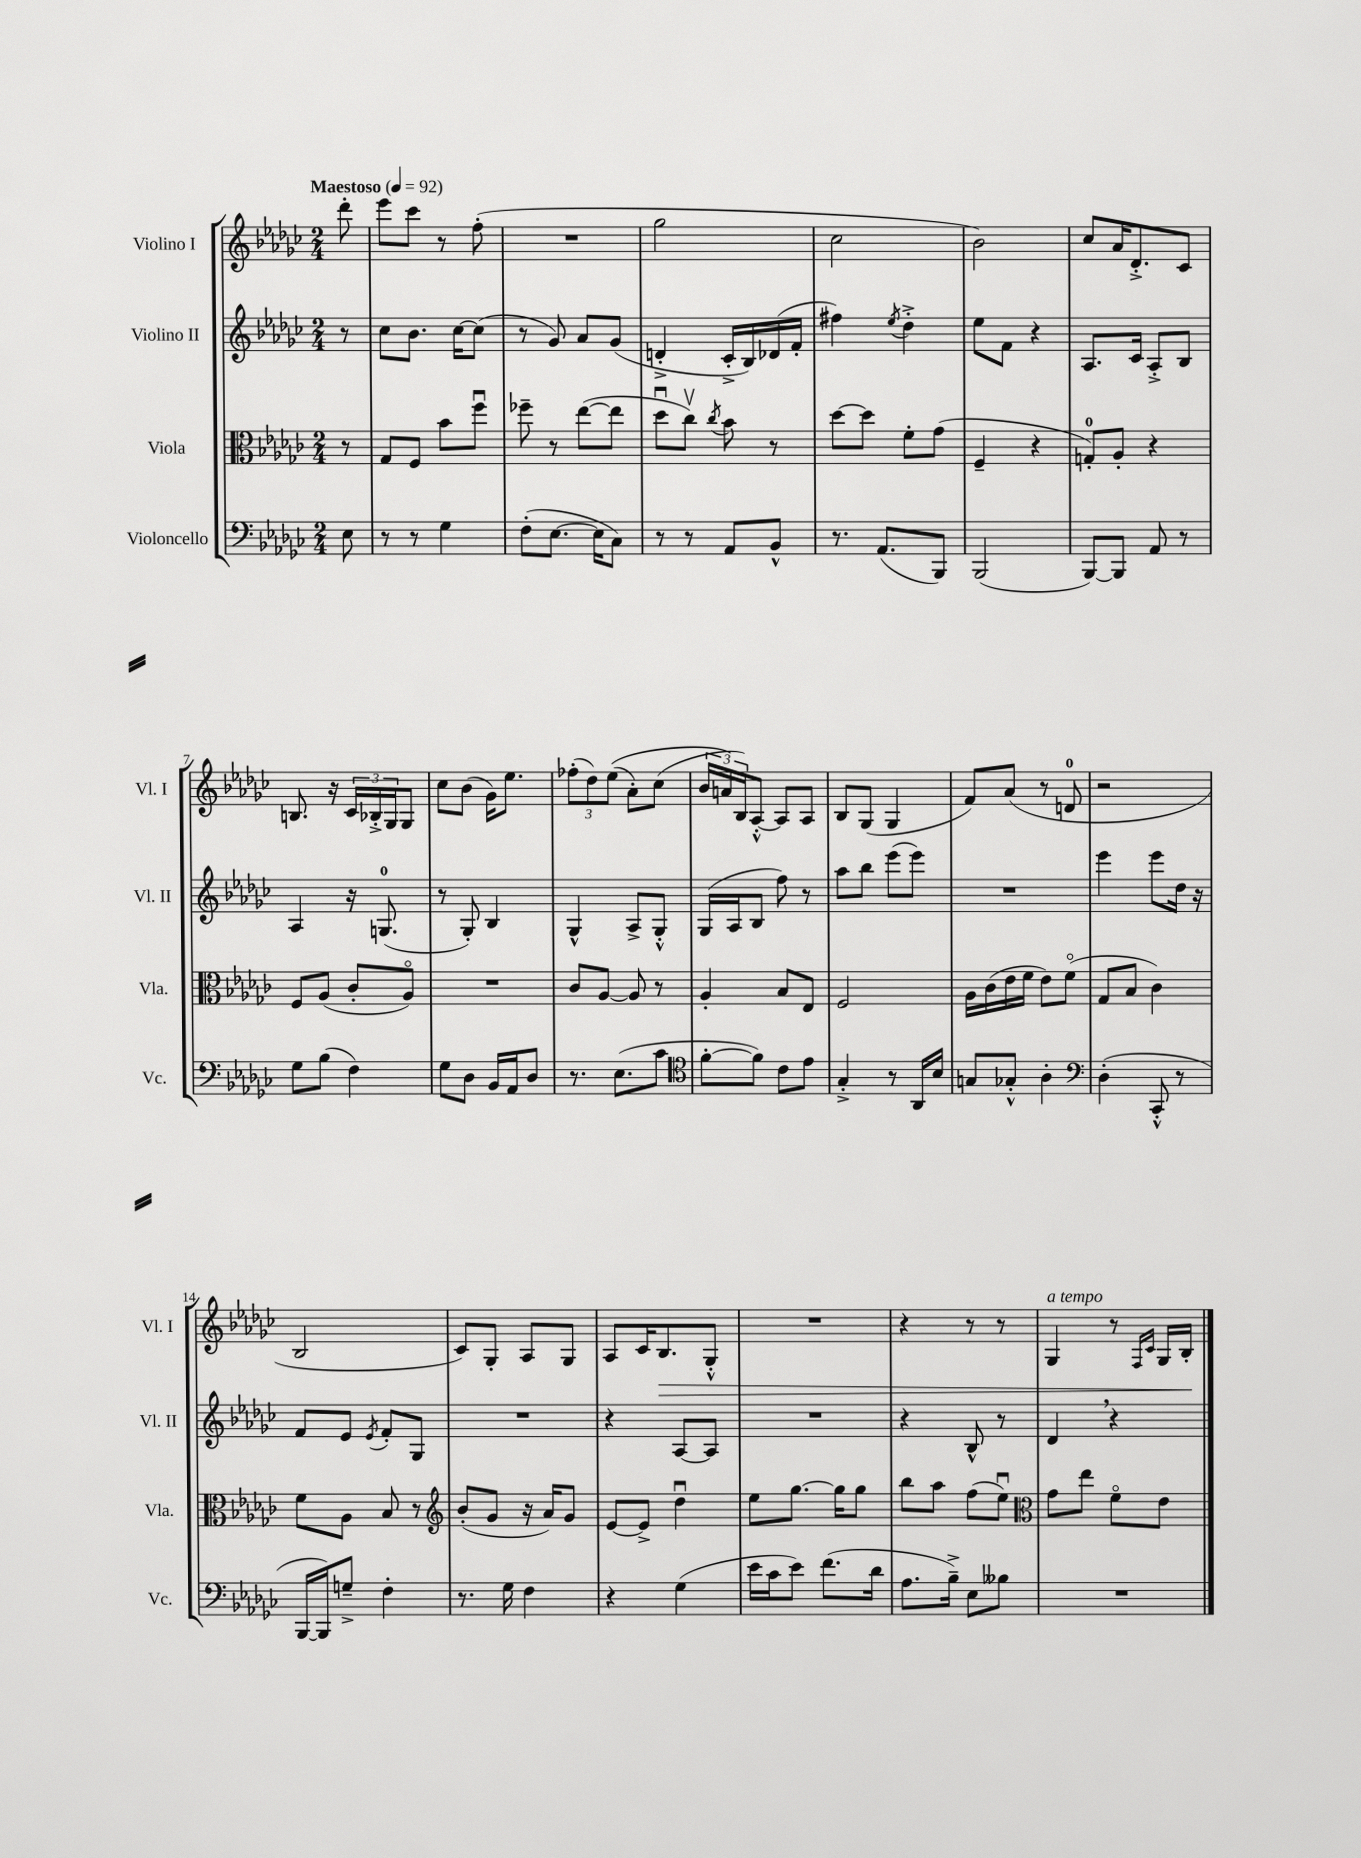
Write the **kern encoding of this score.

**kern	**kern	**kern	**kern
*staff4	*staff3	*staff2	*staff1
*clefF4	*clefC3	*clefG2	*clefG2
*k[b-e-a-d-g-c-]	*k[b-e-a-d-g-c-]	*k[b-e-a-d-g-c-]	*k[b-e-a-d-g-c-]
*M2/4	*M2/4	*M2/4	*M2/4
*MM92	*MM92	*MM92	*MM92
8E-\	8r	8r	8ddd-'\
=	=	=	=
8r	8G-/L	8cc-\L	8eee-\L
8r	8F/J	8.b-\J	8ccc-\J
4G-\	8b-\L	.	8r
.	.	[16cc-\LK	.
.	8ffu\J	(8cc-\]J	(8ff'\
=	=	=	=
(8F'\L	8ff-~\	8r	2r
[8.E-\J	8r	8g-/)	.
.	([8ee-\L	8a-/L	.
16E-\]LK	.	.	.
8C-\J)	8ee-\]J	(8g-/J	.
=	=	=	=
8r	8dd-u\L	4d'^/	2gg-\
8r	8cc-v\J)	.	.
.	8qcc-/	.	.
8AA-/L	8b-\	16c-'^/LL	.
.	.	16B-/)	.
8BB-^^/J	8r	(16d-/	.
.	.	16f'/JJ	.
=	=	=	=
8.r	[8dd-\L	4ff#\)	2cc-\
.	8dd-\]J	.	.
(8.AA-/L	.	.	.
.	.	8qee-/	.
.	8f'\L	4dd-'^\	.
8BBB-/J)	(8g-\J	.	.
=	=	=	=
(2BBB-/	4F~/	8ee-\L	2b-\)
.	.	8f\J	.
.	4r	4r	.
=	=	=	=
[8BBB-/L)	8G'/L)	8.A-/L	8cc-/L
8BBB-/]J	8A-'/J	.	16a-/K
.	.	16c-/Jk	8.d-'^/
8AA-/	4r	8A-'^/L	.
8r	.	8B-/J	8c-/J
=	=	=	=
8G-\L	8F/L	4A-/	8.B/
(8B-\J	(8A-/J	.	.
.	.	.	16r
4F\)	8c-'/L	16r	24c-/LL
.	.	.	24B-'^/
.	.	(8.G/	.
.	.	.	24G-/J
.	8A-o/J)	.	8G-/J
=	=	=	=
8G-\L	2r	8r	8cc-\L
8D-\J	.	8G-'/)	(8b-\J
16BB-/LL	.	4B-/	16g-\LK)
16AA-/J	.	.	8.ee-\J
8D-/J	.	.	.
=	=	=	=
8.r	8c-/L	4G-^^/	(12ff-'\L
.	.	.	12dd-\)
.	[8A-/J	.	.
.	.	.	&((12ee-\J
(8.E-\L	.	.	.
.	8A-/]	8A-^/L	8a-'\L)
8c-\J	8r	8G-'^^/J	(8cc-\J
=	=	=	=
*clefC4	*	*	*
[8f'\L	4A-'/	(16G-/LL	24b-/LL
.	.	.	24a/&)
.	.	16A-/J	.
.	.	.	24B-/J)
8f\]J)	.	8B-/J	[8A-'^^/J
8c-\L	8B-/L	8ff\)	8A-/]L
8e-\J	8E-/J	8r	8A-/J
=	=	=	=
4G-'^/	2F/	8aa-\L	8B-/L
.	.	8bb-\J	(8G-/J
8r	.	(8eee-\L	4G-/
16AA-/LL	.	8eee-\J)	.
16B-/JJ	.	.	.
=	=	=	=
8G/L	16A-\LL	2r	8f/L)
.	(16c-\	.	.
8G-'^^/J	16e-\	.	(8a-/J
.	16f\JJ	.	.
4A-'\	8e-\L)	.	8r
.	(8fo\J	.	8d/
=	=	=	=
*clefF4	*	*	*
(4D-'\	8G-/L	4eee-\	2r
.	8B-/J	.	.
8CC-'^^/	4c-\)	8eee-\L	.
8r	.	16dd-\Jk	.
.	.	16r	.
=	=	=	=
[16BBB-/LL	8f\L	8f/L	2B-/
16BBB-/]J)	.	.	.
8G~^/J	8A-\J	8e-/J	.
.	.	8qe-/	.
4F'\	8B-/	8f'/L	.
.	8r	8G-/J	.
=	=	=	=
*	*clefG2	*	*
8.r	(8b-'/L	2r	8c-/L)
.	8g-/J	.	8G-'/J
16G-\	.	.	.
4F\	16r	.	8A-/L
.	16a-/LK)	.	.
.	8g-/J	.	8G-/J
=	=	=	=
4r	[8e-/L	4r	8A-/L
.	8e-^/]J	.	16c-/K
.	.	.	8.B-/
(4G-\	4dd-u\	[8A-/L	.
.	.	8A-/]J	8G-'^^/J
=	=	=	=
16e-\LL	8ee-\L	2r	2r
16c-\J	.	.	.
8e-\J)	[8.gg-\J	.	.
(8.f\L	.	.	.
.	16gg-\]LK	.	.
.	8gg-\J	.	.
16d-\Jk	.	.	.
=	=	=	=
8.A-\L	8bb-\L	4r	4r
.	8aa-\J	.	.
16B-~^\Jk)	.	.	.
8E-\L	(8ff\L	8B-^^/	8r
8B--\J	8ee-u\J)	8r	8r
=	=	=	=
*	*clefC3	*	*
2r	8g-\L	4d-/	4G-/
.	8ee-\J	.	.
.	8fo\L	4r	8r
.	.	.	16qqF/LL
.	.	.	16qqc-/JJ
.	8e-\J	.	16G-/LL
.	.	.	16B-'/JJ
==	==	==	==
*-	*-	*-	*-
